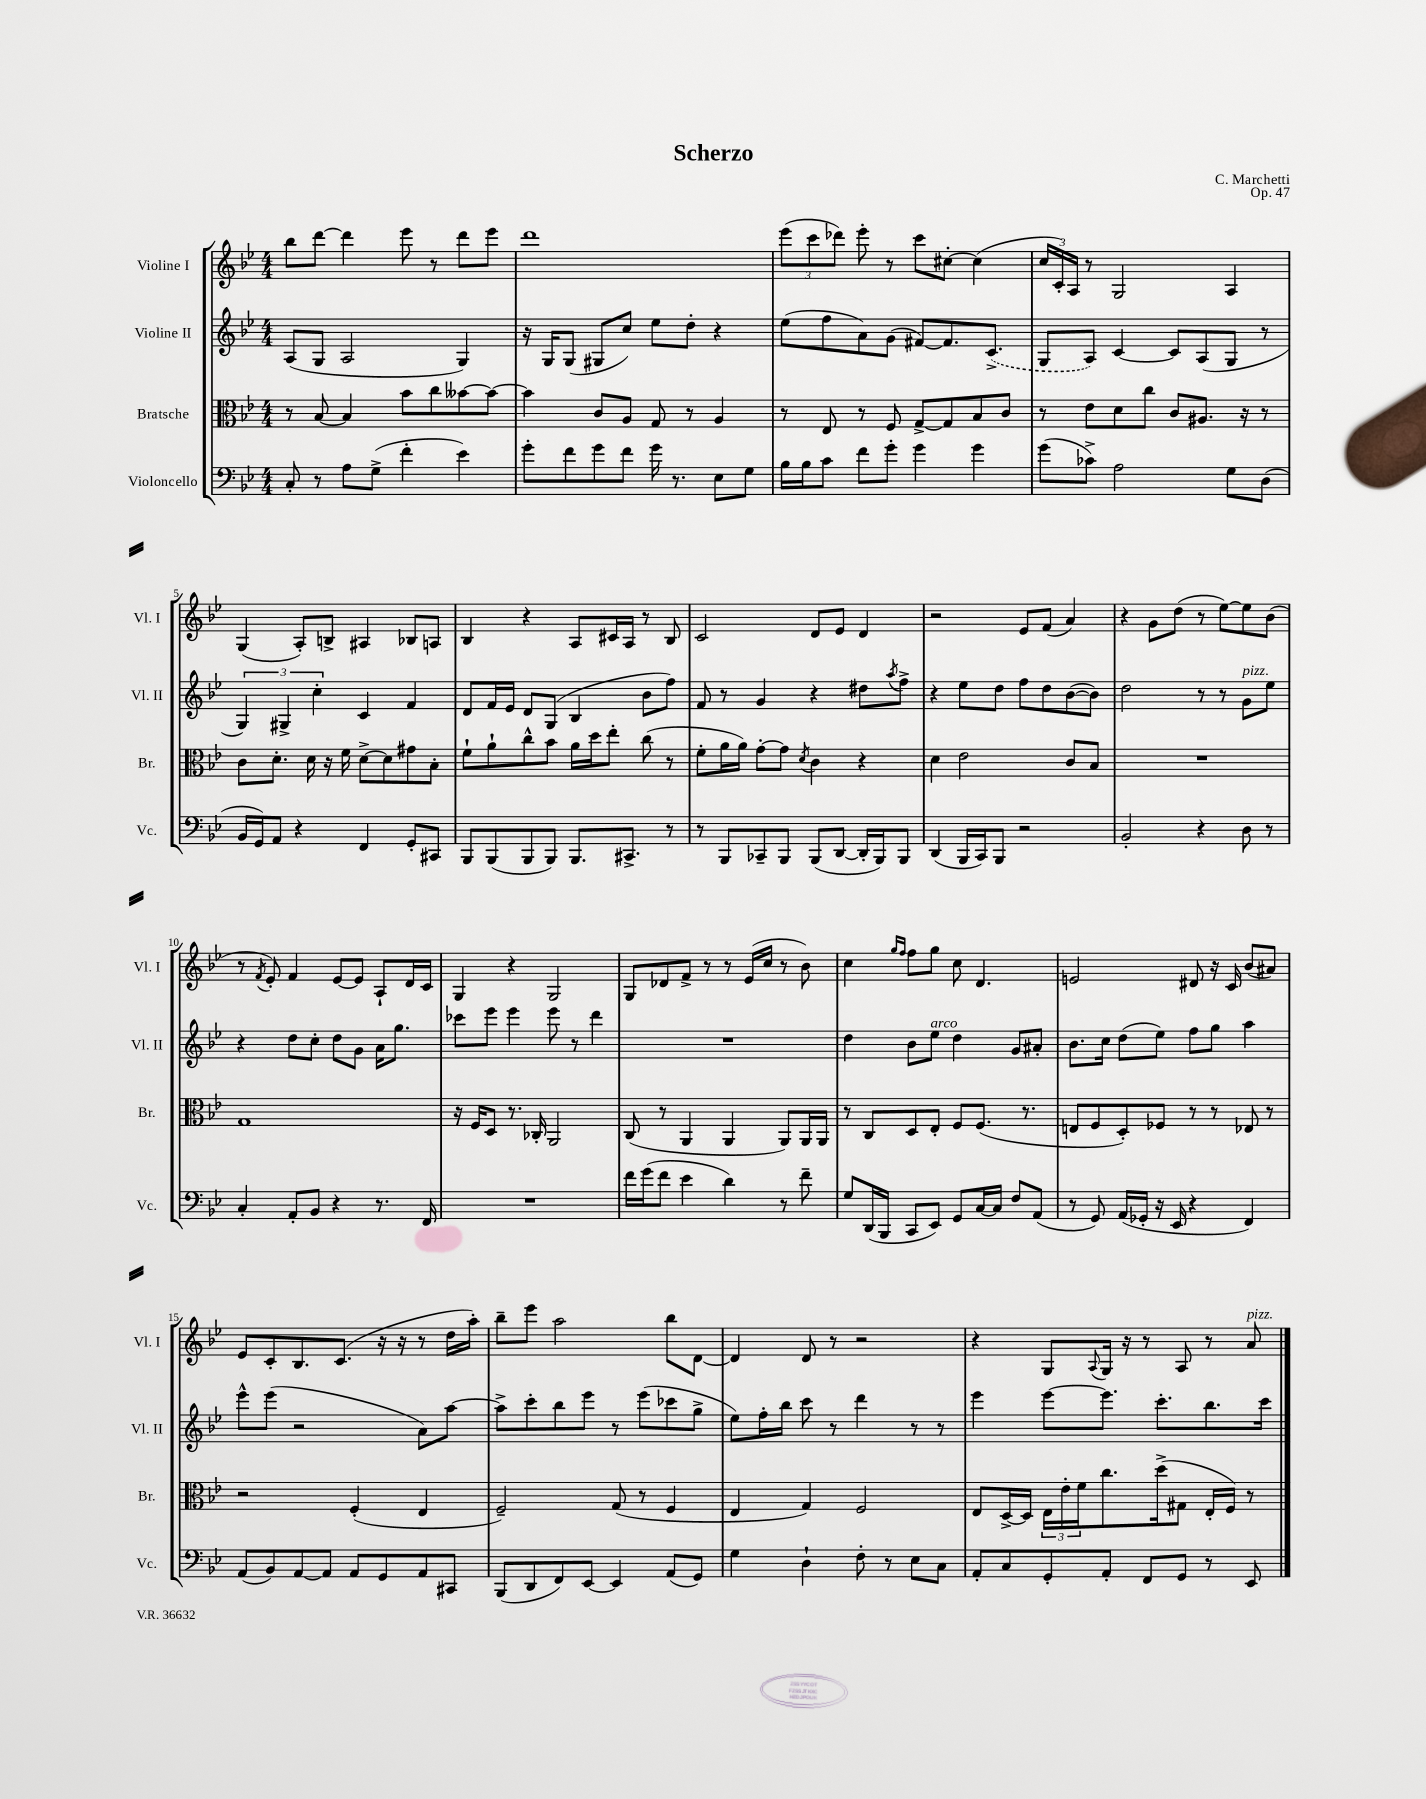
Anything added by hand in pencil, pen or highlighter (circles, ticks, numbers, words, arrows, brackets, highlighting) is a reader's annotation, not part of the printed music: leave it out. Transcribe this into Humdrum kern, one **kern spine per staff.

**kern	**kern	**kern	**kern
*staff4	*staff3	*staff2	*staff1
*clefF4	*clefC3	*clefG2	*clefG2
*k[b-e-]	*k[b-e-]	*k[b-e-]	*k[b-e-]
*M4/4	*M4/4	*M4/4	*M4/4
8C'/	8r	(8A/L	8bb-\L
8r	[8B-/	8G/J	[8ddd\J
8A\L	4B-/]	2A/	4ddd\]
(8G^\J	.	.	.
4f'\	8b-\L	.	8eee-\
.	8cc\	.	8r
4e-\)	[8b--\	4G/)	8ddd\L
.	8b--\_J	.	8eee-\J
=	=	=	=
8g'\L	4b--\]	16r	1ddd
.	.	16G/LK	.
8f\	.	(8G/J	.
8g\	8c/L	8G#/L	.
8f\J	8A/J	8cc/J)	.
16g\	8G/	8ee-\L	.
8.r	.	.	.
.	8r	8dd'\J	.
8E-\L	4A/	4r	.
8G\J	.	.	.
=	=	=	=
16B-\LL	8r	(8ee-\L	(12eee-\L
16B-\J	.	.	.
.	.	.	12ccc\
8c\J	8E-/	8ff\	.
.	.	.	12ddd-\J)
8f\L	8r	8a\)	8eee-'\
8g'\J	8F/	(8g\J	8r
4g\	[8G^/L	[8f#/L)	8ccc\L
.	8G/]	8.f#/]	[8cc#'\J
4g\	8B-/	.	(4cc#\]
.	.	(8.c^/J	.
.	8c/J	.	.
=	=	=	=
(8g\L	8r	8G/L	24cc/LL
.	.	.	24c'/)
.	.	.	24A/JJ
8c-^\J)	8e-\L	8A/J)	8r
2A\	8d\	[4c/	2G/
.	8cc\J	.	.
.	8c/L	8c/]L	.
.	8.A#/J	(8A/	.
8G\L	.	8G/J	4A/
.	16r	.	.
(8D\J	8r	8r	.
=	=	=	=
16BB-/LL	8c\L	6G/)	(4G/
16GG/J)	.	.	.
8AA/J	8.d'\J	.	.
.	.	6G#^/	.
4r	.	.	8A'/L)
.	16d\	.	.
.	.	6cc'\	.
.	16r	.	8B^/J
.	16f\	.	.
4FF/	[8d^\L	4c/	4A#/
.	8d\]	.	.
8GG'/L	8g#\	4f/	8B-/L
8CC#/J	8B-'\J	.	8A/J
=	=	=	=
8BBB-/L	8f`\L	8d/L	4B-/
(8BBB-/	8a`\	16f/L	.
.	.	16e-/JJ	.
8BBB-/	8cc^^\	8d/L	4r
8BBB-/J)	8b-\J	(8G/J	.
8.BBB-/L	16a\LL	4B-/	8A/L
.	16dd\J	.	.
.	8ee-'\J	.	16c#/L
8.CC#^/J	.	.	16A/JJ
.	(8cc\	8b-\L	8r
8r	8r	8ff\J)	8B-/
=	=	=	=
8r	8f'\L	8f/	2c/
8BBB-/L	16a\L	8r	.
.	16a\JJ)	.	.
8CC-~/	[8g'\L	4g/	.
8BBB-/J	8g\]J	.	.
.	8qd/	.	.
(8BBB-/L	4c\	4r	8d/L
[8DD/J	.	.	8e-/J
16DD'/]LL	4r	8dd#\L	4d/
16BBB-/J)	.	.	.
.	.	8qaa/	.
8BBB-/J	.	8ff^\J	.
=	=	=	=
(4DD/	4d\	4r	2r
16BBB-/LL	2e-\	8ee-\L	.
16CC/J)	.	.	.
8BBB-/J	.	8dd\J	.
2r	.	8ff\L	8e-/L
.	.	8dd\	(8f/J
.	8c/L	([8b-\	4a/)
.	8B-/J	8b-\]J)	.
=	=	=	=
2BB-'/	1r	2dd\	4r
.	.	.	8g\L
.	.	.	(8dd\J
4r	.	8r	8r
.	.	8r	[8ee-\L)
8D\	.	8g\L	8ee-\]
8r	.	8ee-\J	(8b-\J
=	=	=	=
4C'/	1G	4r	8r
.	.	.	8qf/
.	.	.	8e-'/)
8AA'/L	.	8dd\L	4f/
8BB-/J	.	8cc'\J	.
4r	.	8dd\L	[8e-/L
.	.	8g\J	8e-/]J
8.r	.	16a\LK	8A`/L
.	.	8.gg\J	.
.	.	.	16d/L
16FF/	.	.	16c/JJ
=	=	=	=
1r	16r	8ccc-\L	4G/
.	16F/LK	.	.
.	8D/J	8eee-\J	.
.	8.r	4eee-\	4r
.	16C-'/	.	.
.	2AA/	8eee-\	2G/
.	.	8r	.
.	.	4ddd\	.
=	=	=	=
16f\LL	(8C/	1r	8G/L
(16g\J	.	.	.
8f\J	8r	.	8d-/
4e-\	4AA/	.	8f^/J
.	.	.	8r
4d\)	4AA/	.	8r
.	.	.	(16e-/LL
.	.	.	16cc/JJ
8r	8AA/L)	.	8r
8f~\	16AA/L	.	8b-\)
.	16AA/JJ	.	.
=	=	=	=
8G/L	8r	4dd\	4cc\
(16DD/L	8C/L	.	.
16BBB-/JJ	.	.	.
.	.	.	16qqgg/LL
.	.	.	16qqff/JJ
8CC/L	8D/	8b-\L	8ff\L
8EE-/J)	8E-'/J	8ee-\J	8gg\J
8GG/L	8F/L	4dd\	8cc\
[16C/L	(8.F/J	.	4.d/
16C/]JJ	.	.	.
8F/L	.	8g/L	.
.	8.r	.	.
(8AA/J	.	8a#'/J	.
=	=	=	=
8r	8E/L	8.b-\L	2e/
8GG/)	8F/	.	.
.	.	16cc\Jk	.
(16AA/LL	8D'/)	(8dd\L	.
16GG-'/JJ	.	.	.
16r	8F-/J	8ee-\J)	.
16EE-/	.	.	.
4r	8r	8ff\L	8d#/
.	8r	8gg\J	16r
.	.	.	16c/
4FF/)	8E-/	4aa\	(8b-/L
.	8r	.	8a#/J)
=	=	=	=
(8AA/L	2r	8eee-^^\L	8e-/L
8BB-/)	.	(8eee-\J	8c'/
[8AA/	.	2r	8.B-/
8AA/]J	.	.	.
.	.	.	(8.c/J
8AA/L	(4F'/	.	.
8GG/	.	.	16r
.	.	.	16r
8AA/	4E-/	8a\L)	8r
8CC#/J	.	[8aa\J	16dd\LL
.	.	.	16aa'\JJ)
=	=	=	=
(8BBB-/L	2F~/)	8aa^\]L	8bb-~\L
8DD/	.	8ccc'\	8eee-\J
8FF/)	.	8bb-\	2aa\
[8EE-/J	.	8eee-\J	.
4EE-/]	(8G/	8r	.
.	8r	(8eee-\L	.
(8AA/L	4F/	8ccc-\	8bb-\L
8GG/J)	.	8gg^\J	[8d\J
=	=	=	=
4G\	4E-/	8ee-\L)	4d/]
.	.	16ff'\L	.
.	.	16bb-\JJ	.
4D`\	4G/)	8ccc\	8d/
.	.	8r	8r
8F'\	2F/	4ddd\	2r
8r	.	.	.
8E-\L	.	8r	.
8C\J	.	8r	.
=	=	=	=
8AA'/L	8E-/L	4eee-\	4r
8C/	[16D^/L	.	.
.	16D/]JJ	.	.
8GG'/	24E-\LL	[8eee-\L	8G/L
.	24e-'\	.	.
.	24f\J	.	.
.	.	.	8qqA/
8AA'/J	8.cc\	8.eee-\]J	16G/Jk
.	.	.	16r
8FF/L	.	.	8r
.	(16dd^\k	8.ccc'\L	.
8GG/J	8G#\J	.	8A/
8r	16E-'/LL	8.bb-\	8r
.	16F/JJ)	.	.
8EE-/	8r	.	8a/
.	.	16ccc\Jk	.
==	==	==	==
*-	*-	*-	*-
